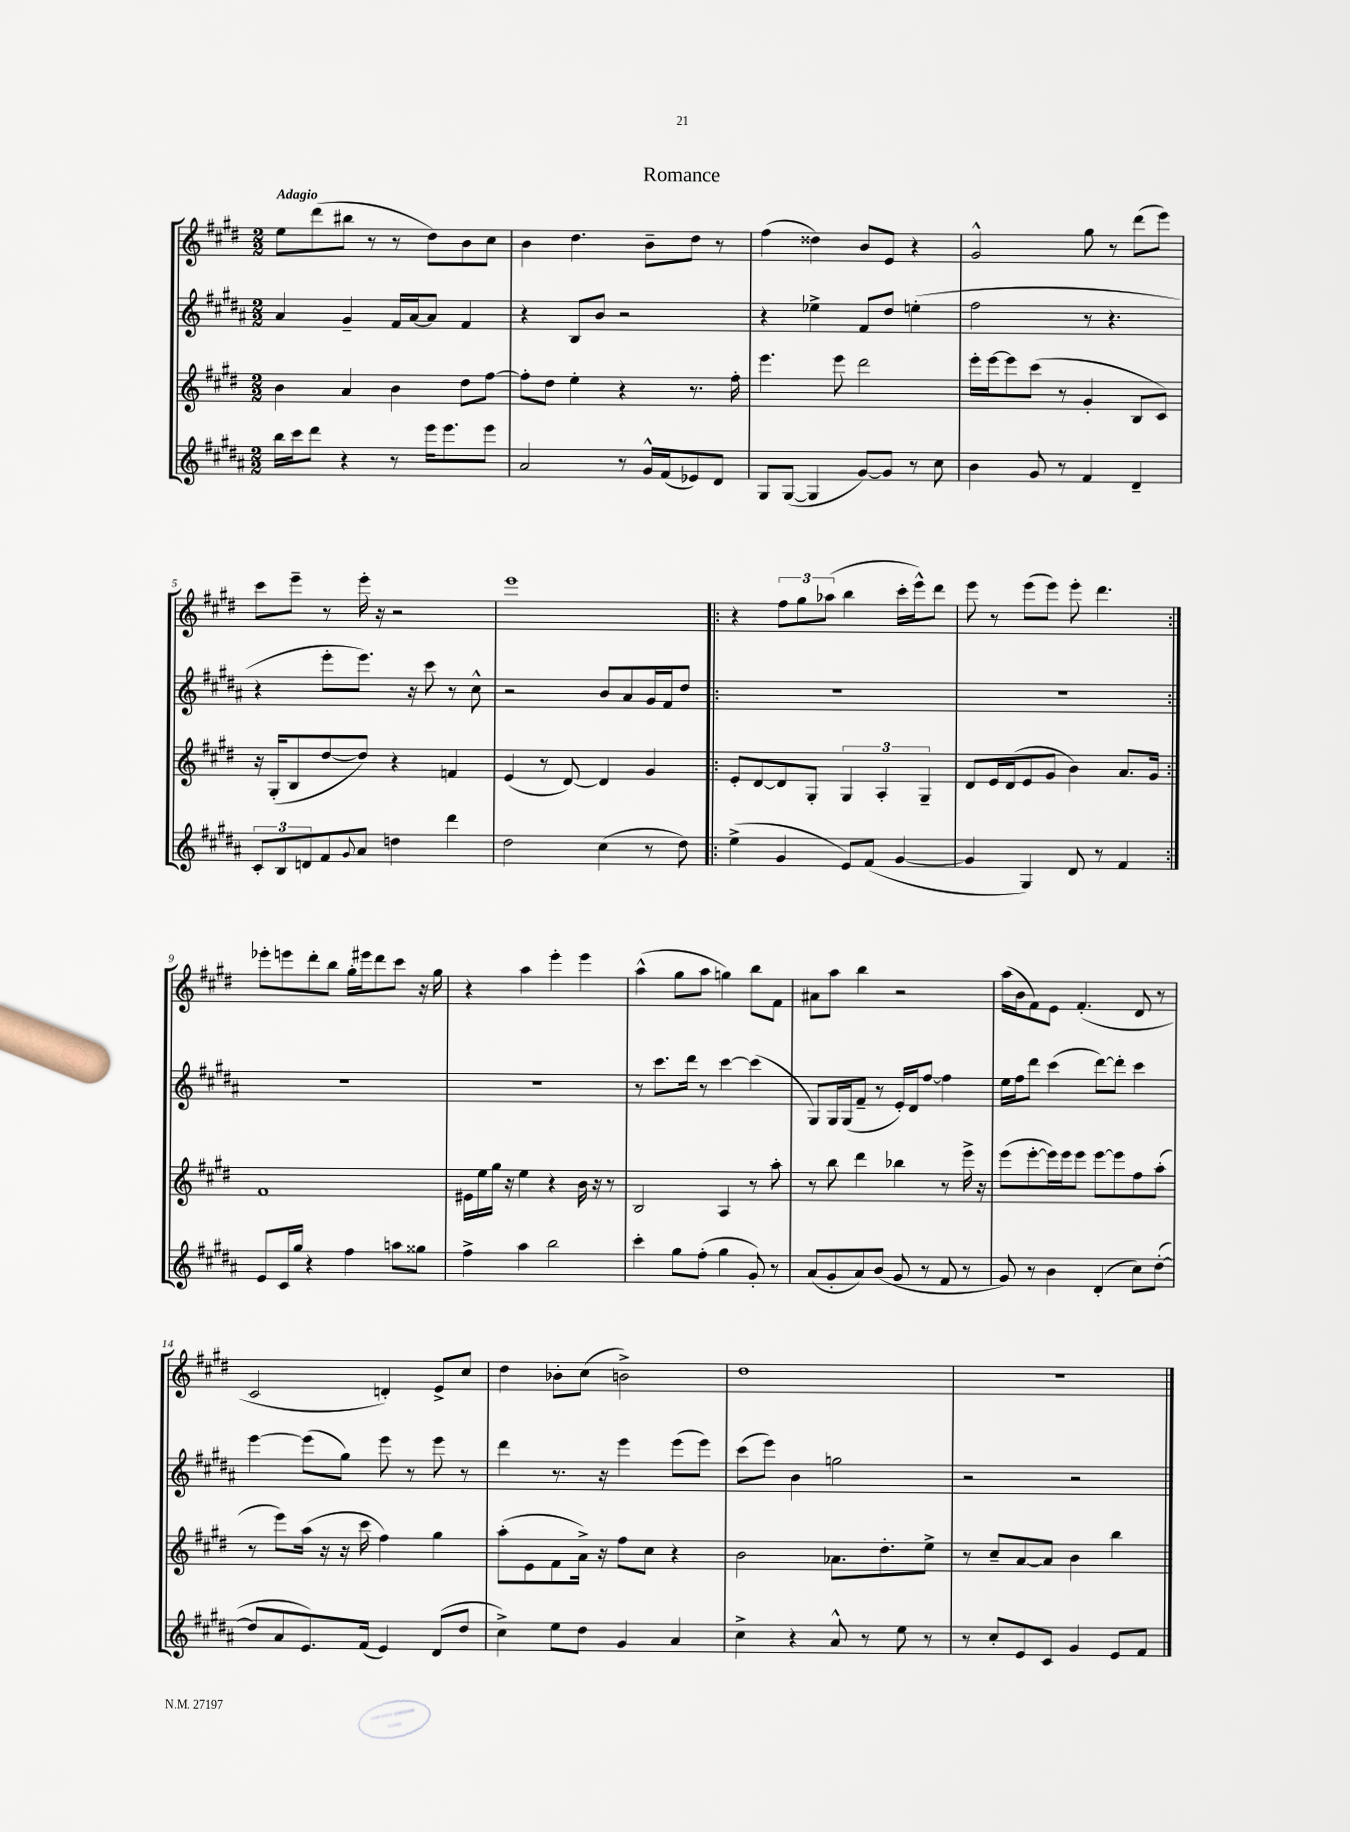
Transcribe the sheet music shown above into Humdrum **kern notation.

**kern	**kern	**kern	**kern
*part4	*part3	*part2	*part1
*staff4	*staff3	*staff2	*staff1
*clefG2	*clefG2	*clefG2	*clefG2
*k[f#c#g#d#a#]	*k[f#c#g#d#]	*k[f#c#g#d#a#]	*k[f#c#g#d#]
*M2/2	*M2/2	*M2/2	*M2/2
=1	=1	=1	=1
!	!	!	!LO:TX:a:B:t=Adagio
16bb\LL	4b\	4a#/	8ee\L
16ccc#\J	.	.	.
8ddd#\J	.	.	(8ddd#\
4r	4a/	4g#~/	8bb#X\J
.	.	.	8r
8r	4b\	16f#/LL	8r
.	.	[16a#/J	.
16eee\KL	.	8a#/J]	8dd#\L)
8.eee\	.	.	.
.	8dd#\L	4f#/	8b\
8eee\J	[8ff#\J	.	8cc#\J
=2	=2	=2	=2
2a#/	8ff#'\L]	4r	4b\
.	8dd#\J	.	.
.	4ee'\	8B/L	4.dd#\
.	.	8b/J	.
8r	4r	2r	.
16g#^^/LL	.	.	8b~\L
(16f#/J	.	.	.
8e-X/)	8.r	.	8dd#\J
8d#/J	.	.	8r
.	16ff#'\	.	.
=3	=3	=3	=3
8G#/L	4.eee\	4r	(4ff#\
([8G#/J	.	.	.
4G#/]	.	4ee-X^\	4dd##X\)
.	8eee\	.	.
[8g#/L)	2ddd#\	8f#/L	8b/L
8g#/J]	.	8dd#/J	8e/J
8r	.	(4een'\	4r
8cc#\	.	.	.
=4	=4	=4	=4
4b\	16eee'\LL	2ff#\	2g#^^/
.	[16eee\J	.	.
.	8eee\]	.	.
8g#/	(8ccc#\J	.	.
8r	8r	.	.
4f#/	4g#'/	8r	8gg#\
.	.	4.r	8r
4d#~/	8B/L	.	(8ddd#\L
.	8c#/J)	.	8eee\J)
!!LO:LB:g=z
=5	=5	=5	=5
12c#'/L	16r	4r	8ccc#\L
.	(16G#'/KL	.	.
12B/	.	.	.
.	8B/	.	8eee~\J
12dn/	.	.	.
8f#/	[8dd#/	8eee'\L	8r
8qqg#/	.	.	.
8a#/J	8dd#/J])	8.eee\J)	16eee'\
.	.	.	16r
4ddn\	4r	.	2r
.	.	16r	.
.	.	8ccc#\	.
4ddd#\	4fn/	8r	.
.	.	8cc#^^\	.
=6	=6	=6	=6
2dd#\	(4e/	2r	1eee
.	8r	.	.
.	[8d#/)	.	.
(4cc#\	4d#/]	8b/L	.
.	.	8a#/	.
8r	4g#/	16g#/L	.
.	.	16f#/J	.
8dd#\)	.	8dd#/J	.
=7!|:	=7!|:	=7!|:	=7!|:
(4ee^\	8e'/L	1r	4r
.	[8d#/	.	.
4g#/	8d#/]	.	12ff#\L
.	.	.	12gg#\
.	8G#'/J	.	.
.	.	.	(12aa-X\J
8e/L)	6G#/	.	4bb\
(8f#/J	.	.	.
.	6A'/	.	.
[4g#/	.	.	16ccc#'\LL
.	.	.	16eee^^\J)
.	6G#~/	.	.
.	.	.	8ddd#\J
=8	=8	=8	=8
4g#/]	8d#/L	1r	8eee\
.	16e/L	.	8r
.	(16d#/J	.	.
4G#/)	8e/	.	(8eee\L
.	8g#/J	.	8eee\J)
8d#/	4b\)	.	8eee'\
8r	.	.	4.ddd#\
4f#/	8.a/L	.	.
.	16g#/Jk	.	.
!!LO:LB:g=z
=9:|!	=9:|!	=9:|!	=9:|!
8e/L	1f#	1r	8eee-X'\L
16c#/L	.	.	8eeen\
16gg#/JJ	.	.	.
4r	.	.	8ddd#'\
.	.	.	8bb\J
4ff#\	.	.	16gg#'\LL
.	.	.	16eee#X\J
.	.	.	8ddd#\
8aan\L	.	.	8ccc#\J
8gg##X\J	.	.	16r
.	.	.	16gg#\
=10	=10	=10	=10
4ff#^\	16e#X\LL	1r	4r
.	16ee\	.	.
.	16gg#\JJ	.	.
.	16r	.	.
4aa#\	4ee\	.	4aa\
2bb\	4r	.	4eee'\
.	16b\	.	4eee\
.	16r	.	.
.	8r	.	.
=11	=11	=11	=11
4ccc#'\	2B/	8r	(4aa^^\
.	.	8.ccc#\L	.
8gg#\L	.	.	8gg#\L
.	.	16ddd#\Jk	.
(8ff#'\J	.	8r	8aa\J
4gg#\	4A/	[4ccc#\	4ggn\)
8g#'/)	8r	(4ccc#\]	8bb\L
8r	8aa'\	.	8f#\J
=12	=12	=12	=12
(8a#/L	8r	8G#/L)	8a#X\L
8g#'/	8bb\	16G#/L	8aa\J
.	.	(16G#/J	.
8a#/)	4ddd#\	8f#~/J	4bb\
(8b/J	.	8r	.
8g#/	4bb-X\	16e'/LL)	2r
.	.	16d#/J	.
8r	.	[8ff#/J	.
8f#/	8r	4ff#\]	.
8r	16eee^\	.	.
.	16r	.	.
=13	=13	=13	=13
8g#/)	(8eee\L	16ee\LL	(16aa\LL
.	.	16ff#\J	16b\J
8r	[8eee'\	8ddd#\J	8f#\)
4b\	16eee\L])	(4ccc#\	8e\J
.	16eee\J	.	.
.	8eee\J	.	(4.f#'/
(4d#'/	[8eee\L	[8ddd#\L)	.
.	8eee\]	8ddd#'\J]	.
8cc#\L)	8ff#\	4ccc#\	8d#/
([8dd#'\J	(8aa'\J	.	8r
!!LO:LB:g=z
=14	=14	=14	=14
8dd#/L]	8r	[4eee\	2c#/
8a#/	8eee\L)	.	.
8.e/)	(16aa\Jk	(8eee\L]	.
.	16r	.	.
.	16r	8gg#\J)	.
(16f#/Jk	16ccc#\	.	.
4e/)	4ff#\)	8eee\	4dn'/)
.	.	8r	.
(8d#/L	4gg#\	8eee\	8e^/L
8dd#/J	.	8r	8cc#/J
=15	=15	=15	=15
4cc#^\)	(8aa'\L	4ddd#\	4dd#\
.	8e\	.	.
8ee\L	8f#\	8.r	8b-X'\L
8dd#\J	16a^\Jk)	.	(8cc#\J
.	16r	16r	.
4g#/	8ff#\L	4eee\	2bn^\)
.	8cc#\J	.	.
4a#/	4r	(8eee\L	.
.	.	8eee\J)	.
=16	=16	=16	=16
4cc#^\	2b\	(8ccc#\L	1dd#
.	.	8eee\J)	.
4r	.	4b\	.
8a#^^/	8.a-X\L	2ggn\	.
8r	.	.	.
.	8.dd#'\	.	.
8ee\	.	.	.
8r	8ee^\J	.	.
=17	=17	=17	=17
8r	8r	2r	1r
8cc#'/L	8cc#~/L	.	.
8e/	[8a/	.	.
8c#/J	8a/J]	.	.
4g#/	4b\	2r	.
8e/L	4bb\	.	.
8f#/J	.	.	.
==	==	==	==
*-	*-	*-	*-
